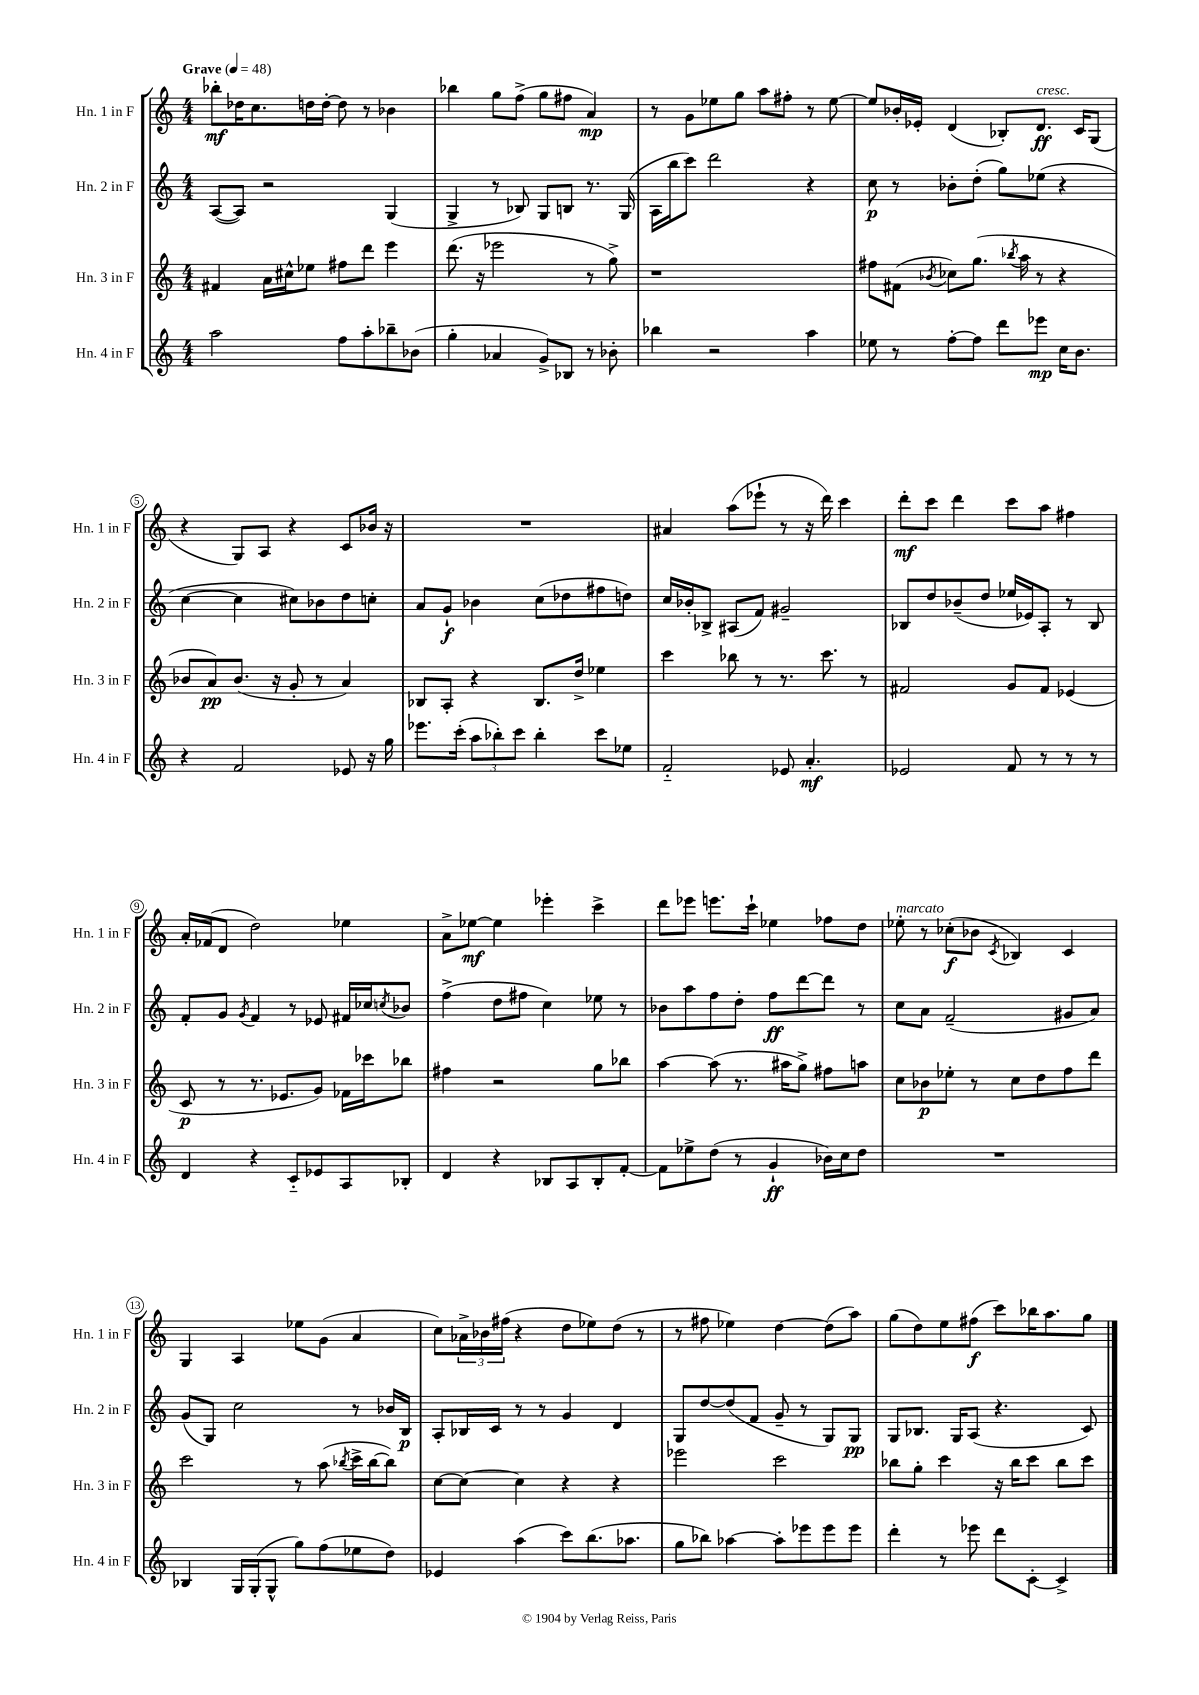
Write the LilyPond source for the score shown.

<<
\new StaffGroup <<
\new Staff = "s0" \with { instrumentName = "Hn. 1 in F" shortInstrumentName = "Hn. 1 in F" } {
    \clef treble \key c \major \numericTimeSignature \time 4/4 \tempo "Grave" 4 = 48
    bes''8-.\mf des''16 c''8. d''16 d''16~-. d''8 r8 bes'4 |
    bes''4 g''8 f''8->( g''8 fis''8 a'4\mp) |
    r8 g'8 ees''8 g''8 a''8 fis''8-. r8 ees''8~ |
    ees''8 bes'16-. ees'16-. d'4( bes8-.) d'8.\ff^\markup { \italic "cresc." } c'16 g8( |
    r4 g8) a8 r4 c'8 bes'16 r16 |
    R1 |
    ais'4 a''8( ees'''8-! r8 r16 d'''16) c'''4 |
    d'''8-.\mf c'''8 d'''4 c'''8 a''8 fis''4 |
    a'16-. fes'16( d'8 d''2) ees''4 |
    a'8-> ees''8~\mf ees''4 ees'''4-. c'''4-> |
    d'''8 ees'''8 e'''8. c'''16-! ees''4 fes''8 d''8 |
    ees''8-.^\markup { \italic "marcato" } r8 ces''8-.\f( bes'8 \acciaccatura { c'8 } bes4) c'4 |
    g4 a4 ees''8 g'8( a'4 |
    c''8) \tuplet 3/2 { aes'16-> bes'16 fis''16( } r4 d''8 ees''8) d''8( r8 |
    r8 fis''8 ees''4) d''4~ d''8( a''8) |
    g''8( d''8) e''8 fis''8\f( c'''8) bes''16 a''8. g''8 \bar "|." |
}
\new Staff = "s1" \with { instrumentName = "Hn. 2 in F" shortInstrumentName = "Hn. 2 in F" } {
    \clef treble \key c \major \numericTimeSignature \time 4/4
    a8~( a8) r2 g4( |
    g4-> r8 bes8) g8 b8 r8. g16( |
    a16 b''16 c'''8) d'''2 r4 |
    c''8\p r8 bes'8-. d''8-.( g''8) ees''8( r4 |
    c''4~ c''4 cis''8) bes'8 d''8 c''8-. |
    a'8 g'8-!\f bes'4 c''8( des''8 fis''8 d''8) |
    c''16 bes'16-. bes8-> ais8( f'8) gis'2-- |
    bes8 d''8 bes'8--( d''8 ees''16 ees'16) a8-. r8 bes8 |
    f'8-. g'8 \acciaccatura { g'8 } f'4 r8 ees'8 fis'16 ces''16 \acciaccatura { c''8 } bes'8 |
    f''4->( d''8 fis''8 c''4) ees''8 r8 |
    bes'8 a''8 f''8 d''8-. f''8\ff d'''8~ d'''8 r8 |
    c''8 a'8 f'2--( gis'8 a'8) |
    g'8( g8) c''2 r8 bes'16 b16\p |
    a8-. bes16 c'16 r8 r8 g'4 d'4 |
    g8 d''8~ d''8( f'8 g'8-- r8 g8) g8\pp |
    g8 bes8. g16 a8( r4. c'8) \bar "|." |
}
\new Staff = "s2" \with { instrumentName = "Hn. 3 in F" shortInstrumentName = "Hn. 3 in F" } {
    \clef treble \key c \major \numericTimeSignature \time 4/4
    fis'4 a'16 cis''16-^ ees''8 fis''8 d'''8 e'''4 |
    d'''8.( r16 ees'''2 r8 g''8->) |
    r1 |
    fis''8 fis'8( \acciaccatura { bes'8 } ces''8) g''8.( \acciaccatura { bes''8 } a''16 r8 r4 |
    bes'8 a'8\pp) bes'8.( r16 g'8-. r8 a'4) |
    bes8 a8-. r4 bes8. d''16-> ees''4 |
    c'''4 bes''8 r8 r8. c'''8. r8 |
    fis'2 g'8 fis'8 ees'4( |
    c'8\p r8 r8. ees'8. g'8) fes'16 ces'''16 bes''8 |
    fis''4 r2 g''8 bes''8 |
    a''4~ a''8( r8. ais''16 g''8->) fis''8 a''8 |
    c''8 bes'8\p ees''8-. r8 c''8 d''8 f''8 d'''8 |
    c'''2 r8 a''8( \acciaccatura { bes''8 } c'''16-> bes''16~ bes''8) |
    c''8~ c''8~ c''4 r4 r4 |
    ees'''2 c'''2 |
    bes''8 g''8-. c'''4 r16 bes''16 c'''8 bes''8 c'''8 \bar "|." |
}
\new Staff = "s3" \with { instrumentName = "Hn. 4 in F" shortInstrumentName = "Hn. 4 in F" } {
    \clef treble \key c \major \numericTimeSignature \time 4/4
    a''2 f''8 a''8-. bes''8-- bes'8( |
    g''4-. aes'4 g'8->) bes8 r8 bes'8-. |
    bes''4 r2 a''4 |
    ees''8 r8 f''8~-. f''8 d'''8 ees'''8\mp c''16 b'8. |
    r4 f'2 ees'8 r16 g''16 |
    ees'''8. c'''16-.( \tuplet 3/2 { a''8 bes''8-.) c'''8 } bes''4-. c'''8 ees''8 |
    f'2-_ ees'8 a'4.-.\mf |
    ees'2 f'8 r8 r8 r8 |
    d'4 r4 c'8-_ ees'8 a8 bes8-. |
    d'4 r4 bes8 a8 bes8-. f'8~-. |
    f'8 ees''8-> d''8( r8 g'4-!\ff bes'16) c''16 d''8 |
    R1 |
    bes4 g16 g16-.( g8-^ g''8) f''8( ees''8 d''8) |
    ees'4 a''4( c'''8) b''8.( aes''8. |
    g''8 bes''8) aes''4~ aes''8-. ees'''8 ees'''8 ees'''8 |
    d'''4-. r8 ees'''8 d'''8 c'8~-. c'4-> \bar "|." |
}
>>
>>
\layout { \context { \Score \override BarNumber.stencil = #(make-stencil-circler 0.1 0.3 ly:text-interface::print) } }
